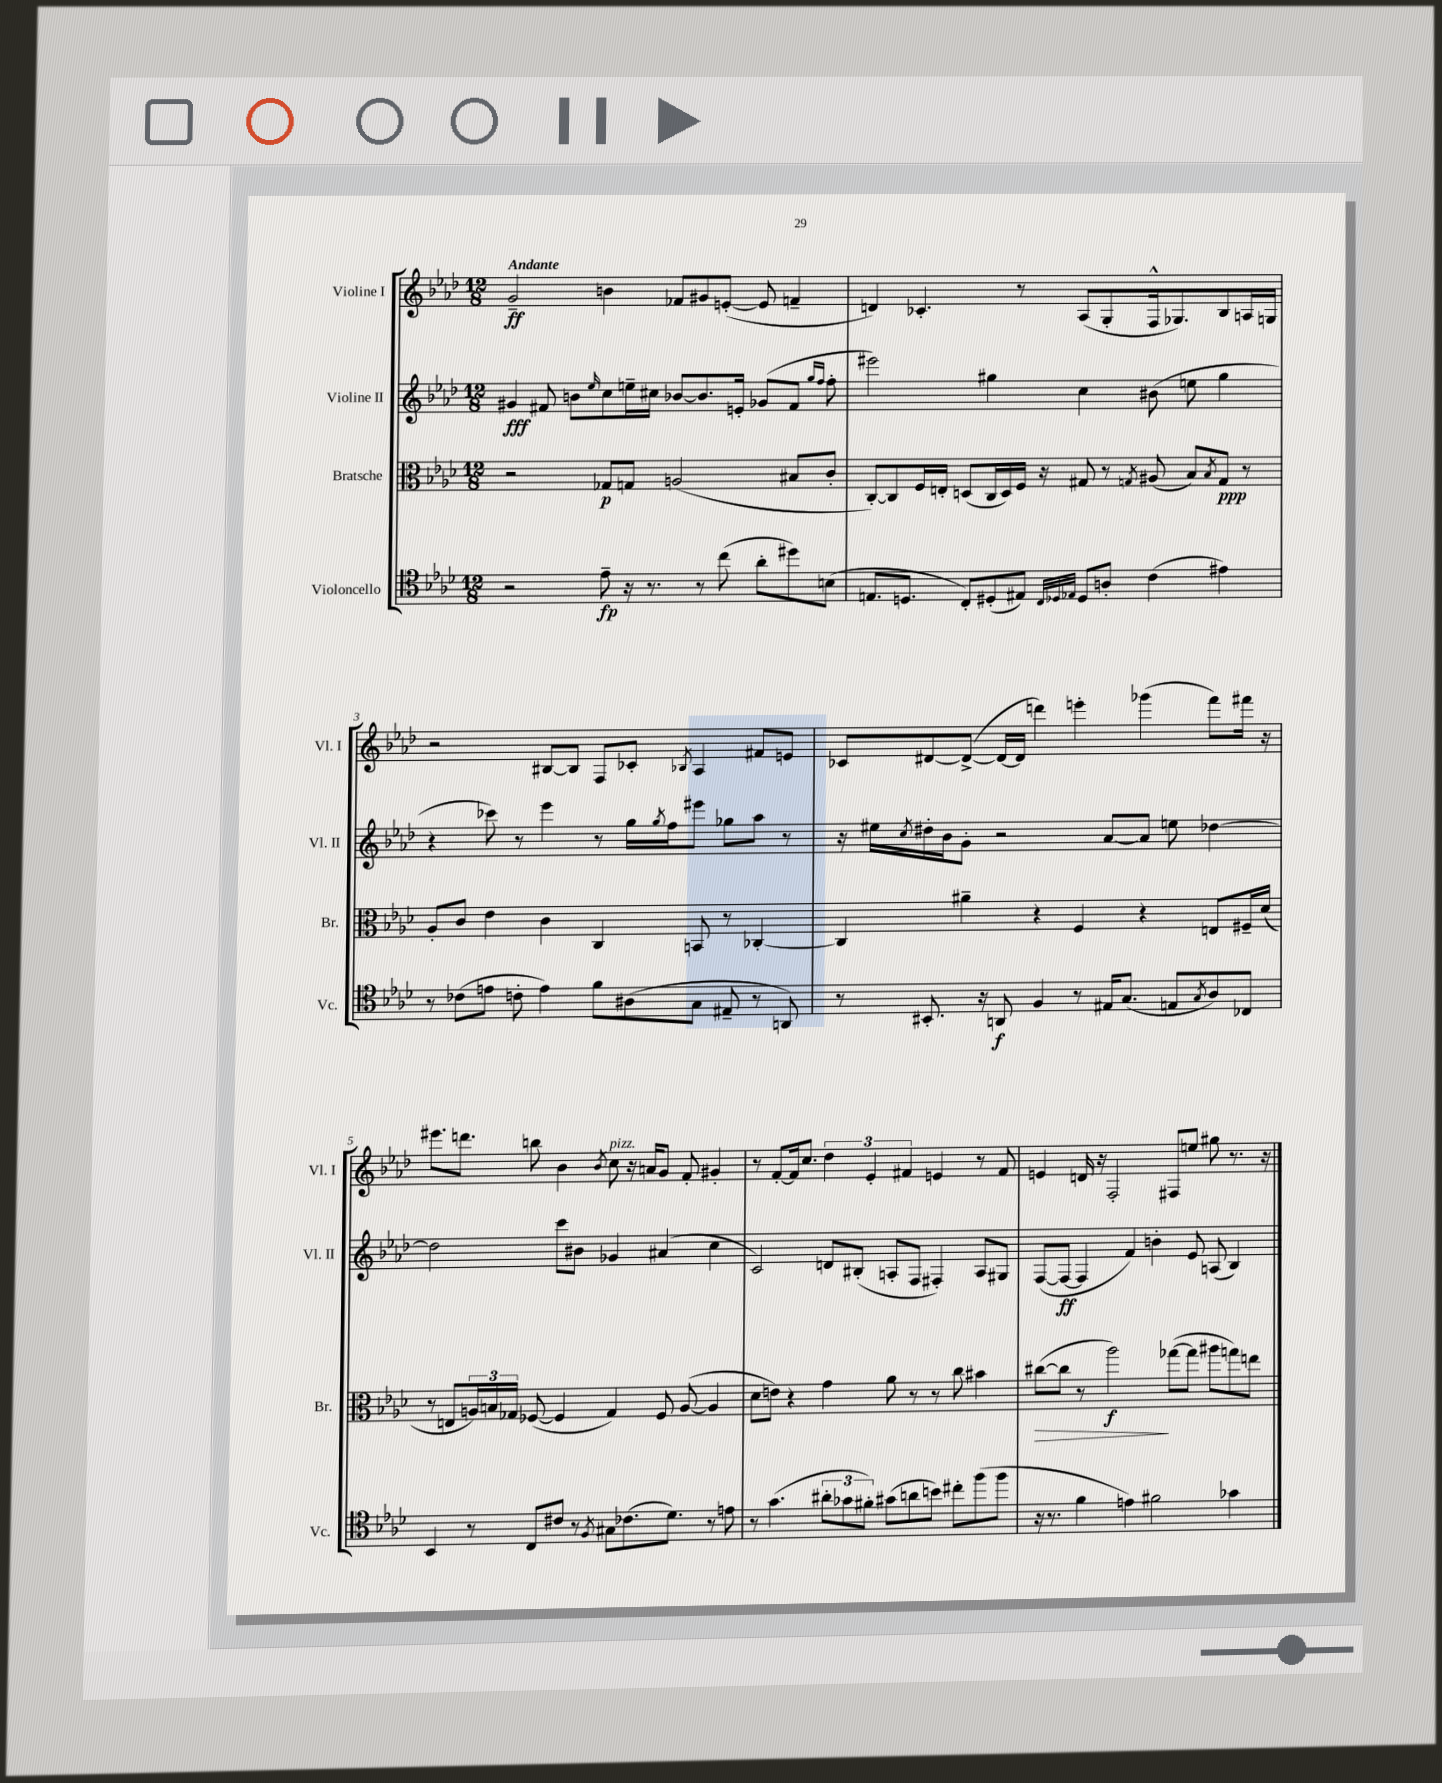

**kern	**kern	**kern	**kern
*staff4	*staff3	*staff2	*staff1
*clefC4	*clefC3	*clefG2	*clefG2
*k[b-e-a-d-]	*k[b-e-a-d-]	*k[b-e-a-d-]	*k[b-e-a-d-]
*M12/8	*M12/8	*M12/8	*M12/8
2r	2r	4g#/	2g~/
.	.	8f#/	.
.	.	8b\L	.
.	.	16qqee-/	.
8e-~\	8G-/L	8cc\	4b\
16r	8G/J	16ee~\L	.
8.r	.	16cc#\JJ	.
.	(2A/	[8b-/L	8f-/L
8r	.	8.b-/]	8g#/
(8cc\	.	.	([8e'/J
.	.	16e'/Jk	.
8a-'\L	.	(8g-/L	8e/]
8dd#\)	8B#/L	8f#/J	4f~/
.	.	16qqgg/LL	.
.	.	16qqff/JJ	.
(8B\J	8c'/J	8ff'\	.
=	=	=	=
8.E/L	[8C'/L)	2eee#\)	4d/)
.	8C/]	.	.
8.D/J	.	.	.
.	16F/L	.	4.c-'/
.	16E'/JJ	.	.
8C'/L)	(8D/L	.	.
(8D#'/	16C/L	4gg#\	.
.	16D/)	.	.
8E#/J)	16F/JJ	.	8r
.	16r	.	.
32qqC/LLL	.	.	.
32qqD-/	.	.	.
32qqE-/JJJ	.	.	.
8D-/L	8G#/	4cc\	(8A-/L
8A'/J	8r	.	8G'/
.	8qG/	.	.
(4c\	(8A#/	(8b#\	16F^^/k
.	.	.	8.G-/)
.	8B-/L)	8ee\	.
.	8qB-/	.	.
4e#\)	8G/J	4gg#\	8B-/
.	8r	.	16A/L
.	.	.	16G/JJ
=	=	=	=
8r	8A-'/L	4r	2r
(8c-\L	8c/J	.	.
8e\J	4e-\	8ccc-\)	.
8c'\	.	8r	.
4e\)	4c\	4eee-\	[8B#/L
.	.	.	8B#/]J
8f\L	4C/	8r	8F/L
(8A#\	.	16gg\LL	8c-'/J
.	.	8qgg/	.
.	.	16ff\J	.
.	.	.	8qB-/
8G\J	8BB/	8eee#\J	4A-/
8E#~/	8r	8gg-\L	.
8r	[4C-'/	8aa-\J	8f#/L
8AA/)	.	8r	8e/J
=	=	=	=
8r	4C-/]	16r	8c-/L
.	.	16ee#\LL	.
.	.	8qcc/	.
8.BB#'/	.	16dd#'\	[8d#/
.	.	16b-\J	.
.	4a#~\	8g'\J	(8d#^/_J
16r	.	.	.
8AA/	.	2r	16d#/_LL
.	.	.	16d#/]JJ
4F/	4r	.	4ddd\)
8r	4F/	.	4eee'\
16E#/LK	.	[8a-/L	.
(8.G/J	.	.	.
.	4r	8a-/]J	(4ggg-\
8E/L	.	8ee\	.
8qG/	.	.	.
8A-/)	8E/L	[4dd-\	8fff\L)
8C-/J	16F#~/L	.	16fff#\Jk
.	(16d-/JJ	.	16r
=	=	=	=
4BB-/	8r	2dd-\]	8.eee#\L
.	8E/L	.	.
.	.	.	8.ddd\J
8r	24A/L)	.	.
.	24B/	.	.
.	24G-/JJ	.	.
8C/L	([8F-/	.	8bb\
8c#/J	4F-/]	8ccc\L	4b-\
8r	.	8b#\J	.
8qF/	.	.	8qb-/
8G#\L	4G-/)	4g-/	8cc\
(8.c-\	.	.	16r
.	.	.	16a/LK
.	8F-/	(4a#/	8g/J
8.d-\J)	.	.	.
.	([8A/	.	8f'/
8r	4A/]	4cc\	4g#'/
8e\	.	.	.
=	=	=	=
8r	8d-\L	2c/)	8r
(4.g\	8e\J)	.	[8f'/L
.	4r	.	16f/]k
.	.	.	8.cc/J
12a#'\L	4g\	8d/L	6dd-\
12g-\	.	.	.
.	.	(8B#'/J	.
12f#'\J)	.	.	6e-'/
(8g#\L	8a-\	8A'/L	.
.	.	.	6f#/
8a\	8r	8F/J	.
8b\J)	8r	4F#'/)	4e/
8cc#'\L	8cc\	.	.
(8ff\	4b#\	8A/L	8r
8ff\J	.	8G#/J	8f#/
=	=	=	=
16r	([8cc#\L	([8F/L	4e/
8.r	.	.	.
.	8cc#\]J	8F/_J	.
4f\	8r	4F/]	16d/
.	.	.	16r
.	2aa-\)	.	2F'/
4e\)	.	4f/)	.
2f#\	.	4b'\	.
.	([8gg-\L	.	8F#/L
.	8gg-\]J	8e-/	8ee/J
.	8aa#\L	(8A/	8gg#\
4g-\	8gg\)	4B-/)	8.r
.	8ee\J	.	.
.	.	.	16r
==	==	==	==
*-	*-	*-	*-
